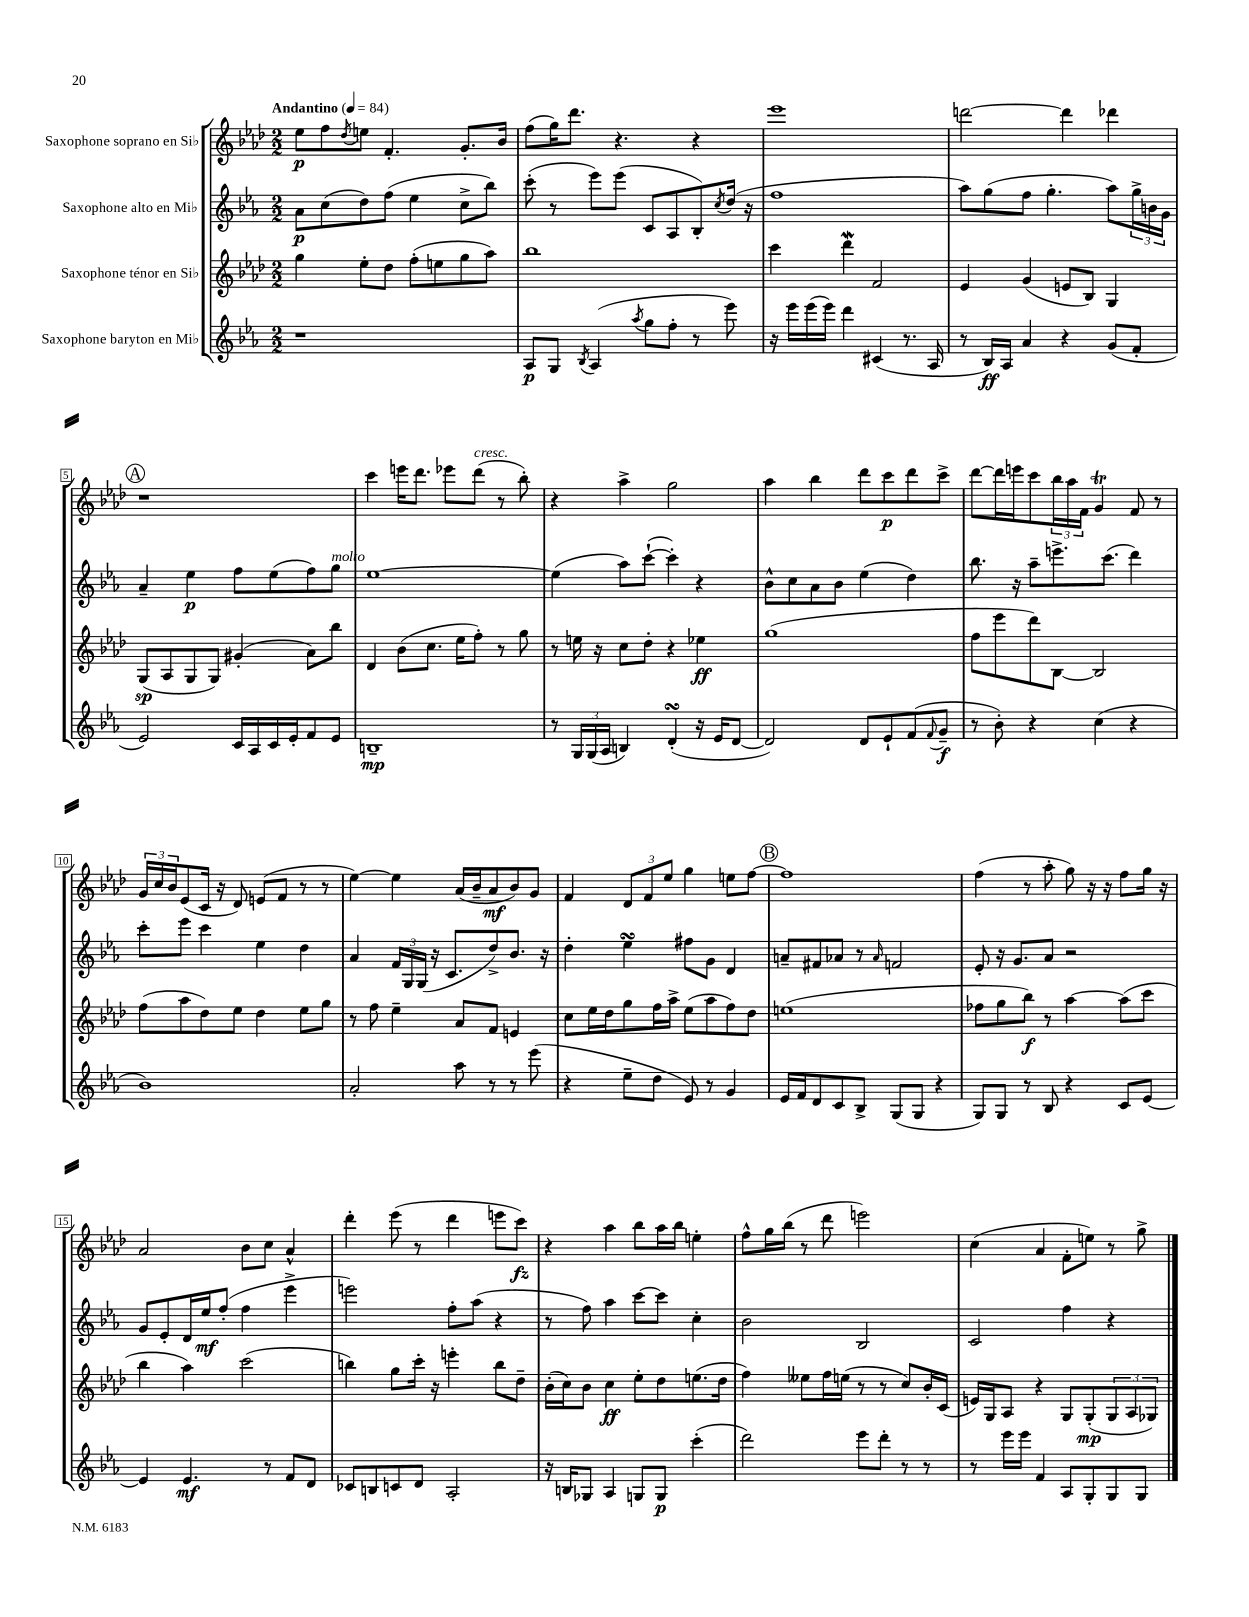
<<
\new StaffGroup <<
\new Staff = "s0" \with { instrumentName = "Saxophone soprano en Sib" } {
    \clef treble \key aes \major \numericTimeSignature \time 2/2 \tempo "Andantino" 4 = 84
    ees''8\p f''8 \acciaccatura { des''8 } e''8 f'4.-. g'8.-. bes'16 |
    f''8( g''16) des'''8. r4. r4 |
    ees'''1 |
    d'''2~ d'''4 des'''4 |
    \mark \markup { \circle "A" } r1 |
    c'''4 e'''16 des'''8. ees'''8 des'''8^\markup { \italic "cresc." }( r8 bes''8-.) |
    r4 aes''4-> g''2 |
    aes''4 bes''4 des'''8 c'''8\p des'''8 c'''8-> |
    des'''8~ des'''16 e'''16 c'''8 \tuplet 3/2 { bes''16 aes''16 f'16 } g'4\trill f'8 r8 |
    \tuplet 3/2 { g'16 c''16 bes'16 } ees'8( c'16 r16 des'8) e'8( f'8 r8 r8 |
    ees''4~) ees''4 aes'16( bes'16-- aes'8\mf bes'8) g'8 |
    f'4 \tuplet 3/2 { des'8 f'8 ees''8 } g''4 e''8 f''8~ |
    \mark \markup { \circle "B" } f''1 |
    f''4( r8 aes''8-. g''8) r16 r16 f''8 g''16 r16 |
    aes'2 bes'8 c''8 aes'4-^ |
    des'''4-. ees'''8( r8 des'''4 e'''8 c'''8\fz) |
    r4 aes''4 bes''8 aes''16 bes''16 e''4-. |
    f''8-^ g''16 bes''16( r8 des'''8 e'''2) |
    c''4( aes'4 f'8-. e''8) r8 g''8-> \bar "|." |
}
\new Staff = "s1" \with { instrumentName = "Saxophone alto en Mib" } {
    \clef treble \key ees \major \numericTimeSignature \time 2/2
    aes'8\p c''8( d''8) f''8( ees''4 c''8-> bes''8) |
    c'''8-.( r8 ees'''8) ees'''8( c'8 aes8 bes8-.) \acciaccatura { c''8 } d''16( r16 |
    f''1 |
    aes''8) g''8( f''8 g''4.-. aes''8) \tuplet 3/2 { g''16-> b'16 g'16 } |
    \mark \markup { \circle "A" } aes'4-- ees''4\p f''8 ees''8( f''8) g''8^\markup { \italic "molto" } |
    ees''1~ |
    ees''4( aes''8) c'''8~-!( c'''4-.) r4 |
    bes'8-^ c''8 aes'8 bes'8 ees''4( d''4) |
    bes''8. r16 aes''8-- e'''8.-> c'''8.( d'''4) |
    c'''8-. ees'''8 c'''4 ees''4 d''4 |
    aes'4 \tuplet 3/2 { f'16 g16 g16( } r16 c'8. d''8->) bes'8. r16 |
    d''4-. ees''4\turn fis''8 g'8 d'4 |
    \mark \markup { \circle "B" } a'8-- fis'8 aes'8 r8 \grace { aes'16 } f'2 |
    ees'8-. r16 g'8. aes'8 r2 |
    g'8 ees'8-. d'16 ees''16\mf f''8-.( f''4 ees'''4-> |
    e'''2) f''8-. aes''8( r4 |
    r8 f''8) aes''4 c'''8~ c'''8 c''4-. |
    bes'2 bes2 |
    c'2 f''4 r4 \bar "|." |
}
\new Staff = "s2" \with { instrumentName = "Saxophone ténor en Sib" } {
    \clef treble \key aes \major \numericTimeSignature \time 2/2
    g''4 ees''8-. des''8 f''8-.( e''8 g''8 aes''8) |
    bes''1 |
    c'''4 des'''4\mordent f'2 |
    ees'4 g'4( e'8 bes8) g4 |
    \mark \markup { \circle "A" } g8\sp( aes8 g8 g8) gis'4-.( aes'8) bes''8 |
    des'4 bes'8( c''8. ees''16 f''8-.) r8 g''8 |
    r8 e''16 r16 c''8 des''8-. r4 ees''4\ff |
    g''1( |
    f''8 ees'''8 des'''8) bes8~ bes2 |
    f''8( aes''8 des''8) ees''8 des''4 ees''8 g''8 |
    r8 f''8 ees''4-- aes'8 f'8 e'4 |
    c''8 ees''16 des''16 g''8 f''16 aes''16-> ees''8( aes''8 f''8) des''8 |
    \mark \markup { \circle "B" } e''1( |
    fes''8 g''8 bes''8\f) r8 aes''4~ aes''8( c'''8 |
    bes''4 aes''4) c'''2( |
    b''4) g''8 c'''16-. r16 e'''4-. b''8 des''8-- |
    bes'16-.( c''16) bes'8 c''4\ff ees''8-. des''8 e''8.( des''16 |
    f''4) eeses''8 f''16 e''16( r8 r8 c''8) bes'16-. c'16( |
    e'16) g16 aes8 r4 g8 g8-.\mp( \tuplet 3/2 { g8 aes8 ges8) } \bar "|." |
}
\new Staff = "s3" \with { instrumentName = "Saxophone baryton en Mib" } {
    \clef treble \key ees \major \numericTimeSignature \time 2/2
    r1 |
    aes8\p g8 \acciaccatura { bes8 } aes4( \acciaccatura { aes''8 } g''8 f''8-. r8 ees'''8) |
    r16 ees'''16 ees'''16( ees'''16) d'''4 cis'4( r8. aes16 |
    r8 bes16\ff) aes16 aes'4 r4 g'8( f'8-. |
    \mark \markup { \circle "A" } ees'2) c'16 aes16 c'16 ees'16-. f'8 ees'8 |
    b1--\mp |
    r8 \tuplet 3/2 { g16 g16( aes16 } b4) d'4-.\turn( r16 ees'16 d'8~ |
    d'2) d'8 ees'8-! f'8( \appoggiatura { f'8 } g'8--\f |
    r8 bes'8-.) r4 c''4( r4 |
    bes'1) |
    aes'2-. aes''8 r8 r8 ees'''8( |
    r4 ees''8-- d''8 ees'8) r8 g'4 |
    \mark \markup { \circle "B" } ees'16 f'16 d'8 c'8 bes8-> g8( g8 r4 |
    g8) g8 r8 bes8 r4 c'8 ees'8~ |
    ees'4 ees'4.\mf r8 f'8 d'8 |
    ces'8 b8 c'8 d'8 aes2-. |
    r16 b16 ges8 aes4 g8 g8\p c'''4-.( |
    d'''2) ees'''8 d'''8-. r8 r8 |
    r8 ees'''16 ees'''16 f'4 aes8 g8-. g8 g8 \bar "|." |
}
>>
>>
\layout { \context { \Score \override BarNumber.stencil = #(make-stencil-boxer 0.1 0.3 ly:text-interface::print) } }
